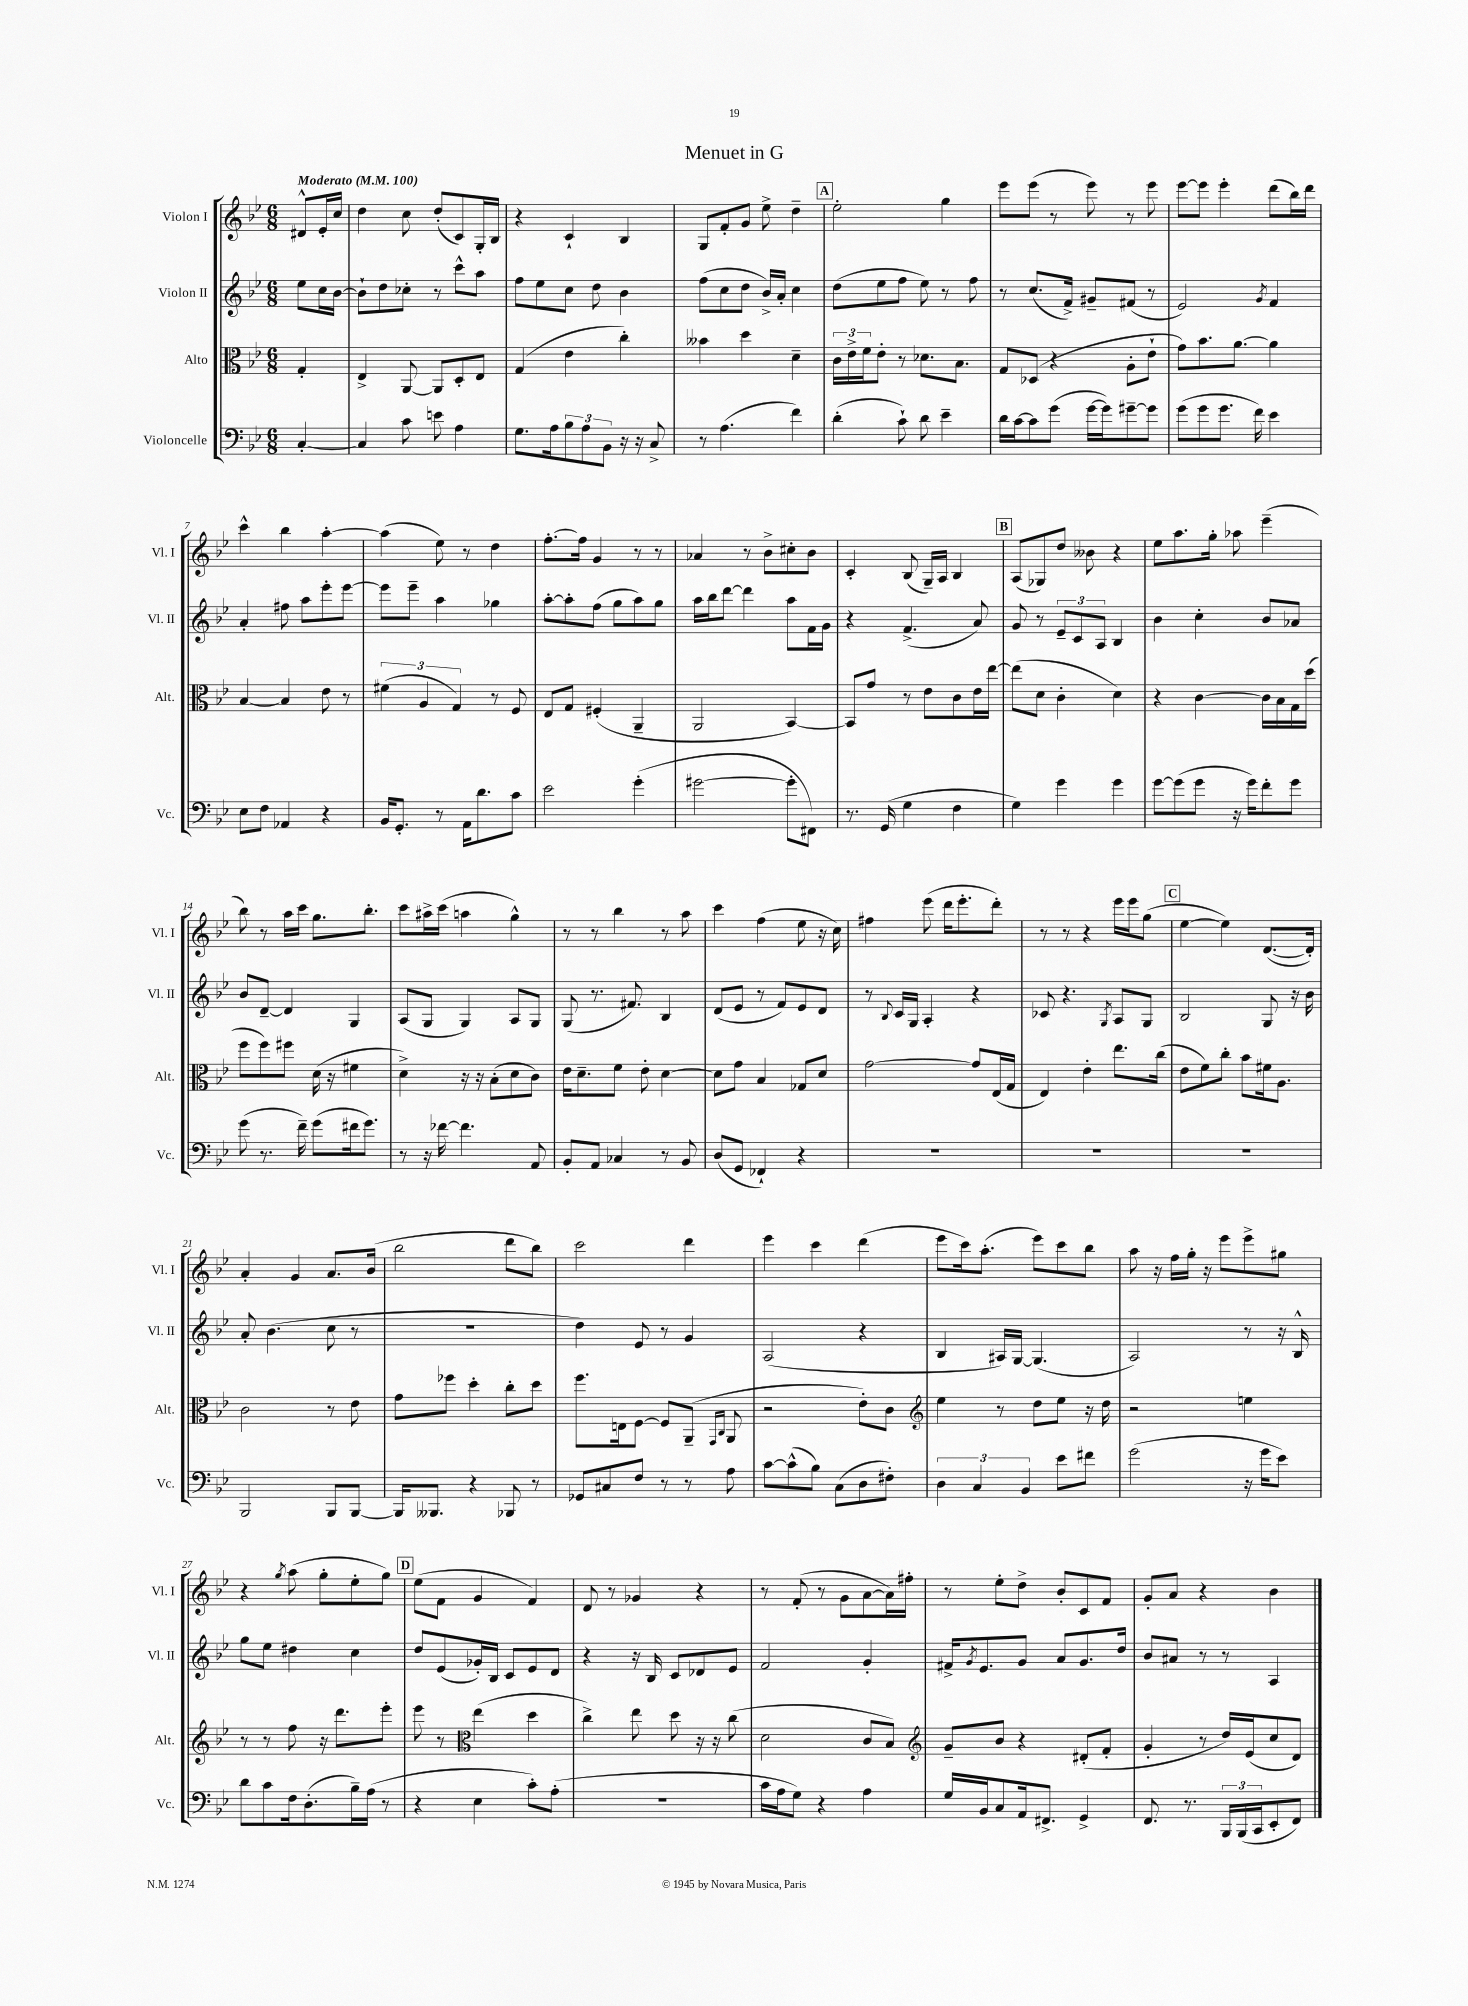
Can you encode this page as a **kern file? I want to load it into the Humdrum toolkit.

**kern	**kern	**kern	**kern
*staff4	*staff3	*staff2	*staff1
*clefF4	*clefC3	*clefG2	*clefG2
*k[b-e-]	*k[b-e-]	*k[b-e-]	*k[b-e-]
*M6/8	*M6/8	*M6/8	*M6/8
*MM100	*MM100	*MM100	*MM100
[4C'	4G'	8ee-	8d#^^
.	.	16cc	16e-'
.	.	[16b-	16cc
=	=	=	=
4C]	4E-^	8b-`]	4dd
.	.	8dd	.
8c	[8AA	8cc-'	8cc
8e	8AA]	8r	(8dd'
4A	8D'	8ccc^^	8c)
.	8E-	8aa	16G'
.	.	.	16B-
=	=	=	=
8.G	(4G	8ff	4r
.	.	8ee-	.
16A	.	.	.
12B-	4e-	8cc	4c`
12A	.	.	.
.	.	8dd	.
12BB-	.	.	.
16r	4cc')	4b-	4B-
16r	.	.	.
8C^	.	.	.
=	=	=	=
8r	4b--	(8ff	8G
(4.A	.	8cc	8f'
.	4dd	8dd	8g
.	.	16b-^)	8ee-^
.	.	16a'	.
4f)	4d~	4cc	4dd~
=	=	=	=
(4d'	24c	(8dd	2ee-'
.	24e-^	.	.
.	24f	.	.
.	8e-'	8ee-	.
8c`)	8r	8ff	.
8d	8.d-	8ee-)	.
4e-~	.	8r	4gg
.	8.B-	.	.
.	.	8ff	.
=	=	=	=
16d	8G	8r	8eee-
[16c	.	.	.
8c]	(8D-	(8.cc	(8eee-
(8g	4r	.	8r
.	.	16f^)	.
[16g	.	8g#~	8eee-)
16g])	.	.	.
[8g#~	8A'	(8f#	8r
8g#]	8e-`	8r	8eee-
=	=	=	=
(8g	8g)	2e-)	[8eee-
8g	8.b-	.	8eee-]
8.g	.	.	4eee-'
.	[8.a	.	.
16f)	.	.	.
.	.	8qg	.
4e-	4a]	4f	(8ddd
.	.	.	16bb-)
.	.	.	16ddd
=	=	=	=
8E-	[4B-	4a'	4ccc^^
8F	.	.	.
4AA-	4B-]	8ff#	4bb-
.	.	8aa	.
4r	8e-	8eee-'	[4aa'
.	8r	[8eee-	.
=	=	=	=
16BB-	(6f#	8eee-]	(4aa]
8.GG'	.	.	.
.	.	8eee-~	.
.	6A	.	.
8r	.	4aa	8ee-)
.	6G)	.	.
16AA	.	.	8r
8.d	.	.	.
.	8r	4gg-	4dd
8c	8F	.	.
=	=	=	=
2e-	8E-	[8aa'	[8.ff'
.	8G	8aa']	.
.	.	.	16ff]
.	(4F#'	(8ff	4g
.	.	8gg	.
(4g'	4AA~	8aa)	8r
.	.	8gg	8r
=	=	=	=
[2g#	2AA	16aa	4a-
.	.	16bb-	.
.	.	[8ddd	.
.	.	4ddd]	8r
.	.	.	8b-^
8g#']	[4BB-)	8aa	8cc#'
8FF#)	.	16f	8b-
.	.	16g	.
=	=	=	=
8.r	8BB-]	4r	4c'
.	8g	.	.
(16GG	.	.	.
4G	8r	(4.f^	(8B-
.	8e-	.	16G~)
.	.	.	16A
4F	8c	.	4B-
.	16e-	8a)	.
.	[16ee-	.	.
=	=	=	=
4G)	(8ee-]	8g	(8A
.	8d	8r	8G-)
4g	4c'	12e-~	8dd
.	.	12c	.
.	.	.	8b--
.	.	12A	.
4g	4d)	4B-	4r
=	=	=	=
[8g	4r	4b-	8ee-
(8g]	.	.	8.aa
8g	[4c	4cc'	.
.	.	.	16gg'
16r	.	.	8aa-
16g)	.	.	.
8f'	16c]	8b-	(4eee-~
.	16B-	.	.
8g	16G	8a-	.
.	(16dd	.	.
=	=	=	=
(8g	8ff	8b-	8bb-)
8.r	8ff)	[8d~	8r
.	8ff#	4d]	16aa
16f~)	.	.	16ccc
(8g	(16d	.	8.gg
.	16r	.	.
16f#	4f#	4G	.
8.g)	.	.	8.bb-'
=	=	=	=
8r	4d^)	(8A	8ccc
16r	.	8G	16aa#^
[16f-	.	.	(16ccc
4.f-]	16r	4G)	4aa
.	16r	.	.
.	(8B-'	.	.
.	8d	8A	4gg^^)
8AA	8c)	8G	.
=	=	=	=
8BB-'	16e-	(8G	8r
.	8.d~	.	.
8AA	.	8.r	8r
4C-	8f	.	4bb-
.	.	8.f#)	.
.	8e-'	.	.
8r	[4d	4B-	8r
8BB-	.	.	8aa
=	=	=	=
(8D	8d]	(8d	4ccc
8GG	8g	8e-	.
4FF-`)	4B-	8r	(4ff
.	.	8f)	.
4r	8G-	8e-	8ee-
.	8d	8d	16r
.	.	.	16cc)
=	=	=	=
2.r	[2g	8r	4ff#
.	.	8qqB-	.
.	.	16c	.
.	.	16G	.
.	.	4A'	(8eee-
.	.	.	16ddd
.	.	.	8.eee-'
.	8g]	4r	.
.	(16E-	.	8ddd')
.	16G	.	.
=	=	=	=
2.r	4E-)	8c-	8r
.	.	4.r	8r
.	4e-'	.	4r
.	.	8qG	.
.	8.ee-	8A	16eee-
.	.	.	16eee-
.	.	8G	(8gg
.	(16cc	.	.
=	=	=	=
2.r	8e-	2B-	[4ee-
.	8f)	.	.
.	8cc'	.	4ee-])
.	8b-	.	.
.	16f#	8G	([8.d
.	8.A	.	.
.	.	16r	.
.	.	16b-	16d'])
=	=	=	=
2BBB-	2c	8a'	4a'
.	.	(4.b-	.
.	.	.	4g
8BBB-	8r	8cc	8.a
[8BBB-	8e-	8r	.
.	.	.	(16b-
=	=	=	=
16BBB-]	8g	2.r	2bb-
8.BBB--	.	.	.
.	8ff-	.	.
4r	4dd'	.	.
8BBB-	8cc'	.	8ddd
8r	8dd	.	8bb-)
=	=	=	=
8GG-	8.ff	4dd)	2ccc
8C#	.	.	.
.	16E	.	.
8F	[8F	8e-	.
8r	8F]	8r	.
8r	(8AA~	4g	4ddd
.	16qqGG	.	.
.	16qqC	.	.
8A	8AA	.	.
=	=	=	=
[8c	2r	(2A	4eee-
(8c^^]	.	.	.
8B-)	.	.	4ccc
(8C	.	.	.
8D	8e-')	4r	(4ddd
8F#')	8c	.	.
=	=	=	=
*	*clefG2	*	*
6D	4ee-	4B-	8eee-
.	.	.	16ccc)
6C	.	.	.
.	.	.	(8.aa'
.	8r	16A#)	.
.	.	[16G	.
6BB-	.	.	.
.	8dd	(4.G]	8eee-)
8e-	8ee-	.	8ccc
8f#	16r	.	8bb-
.	16dd	.	.
=	=	=	=
(2g	2r	2A)	8aa
.	.	.	16r
.	.	.	16ff
.	.	.	16gg'
.	.	.	16r
.	.	.	8eee-
16r	4ee	8r	8eee-^
16g	.	.	.
8e-)	.	16r	8gg#
.	.	16B-^^	.
=	=	=	=
8d	8r	8gg	4r
8c	8r	8ee-	.
.	.	.	8qgg
16F	8ff	4dd#	(8aa
(8.D'	.	.	.
.	16r	.	8gg'
.	8.ddd	.	.
16B-~)	.	4cc	8ee-'
(16A	.	.	.
8r	8eee-'	.	8gg)
=	=	=	=
4r	8eee-	8dd	(8ee-
.	8r	(8e-	8f
*	*clefC3	*	*
4E-	(4ee-	16g-')	4g
.	.	16B-	.
.	.	8c	.
8c')	4dd	8e-	4f)
(8A'	.	8d	.
=	=	=	=
2.r	4cc^)	4r	8d
.	.	.	8r
.	8ee-	16r	4g-
.	.	16B-	.
.	8dd	8c	.
.	16r	8d-	4r
.	16r	.	.
.	(8cc	8e-	.
=	=	=	=
16c	2d	2f	8r
16A	.	.	.
8G)	.	.	(8f'
4r	.	.	8r
.	.	.	8g
4A	8c	4g'	[8a
.	8B-)	.	16a])
.	.	.	16ff#'
=	=	=	=
*	*clefG2	*	*
16G	8g~	16f#^	8r
.	.	8qg	.
16BB-	.	8.e-	.
8C	8b-	.	8ee-'
16AA	4r	8g	8dd^
8.FF#^	.	.	.
.	.	8a	8b-'
4GG^	(8d#'	8.g	8c
.	8f'	.	8f
.	.	16dd	.
=	=	=	=
8.FF	4g'	8b-	8g'
.	.	8a#	8a
8.r	.	.	.
.	8r	8r	4r
24BBB-	16dd)	8r	.
(24BBB-	.	.	.
.	(16e-	.	.
24CC	.	.	.
8EE-'	8cc	4A	4b-
8FF)	8d)	.	.
==	==	==	==
*-	*-	*-	*-
